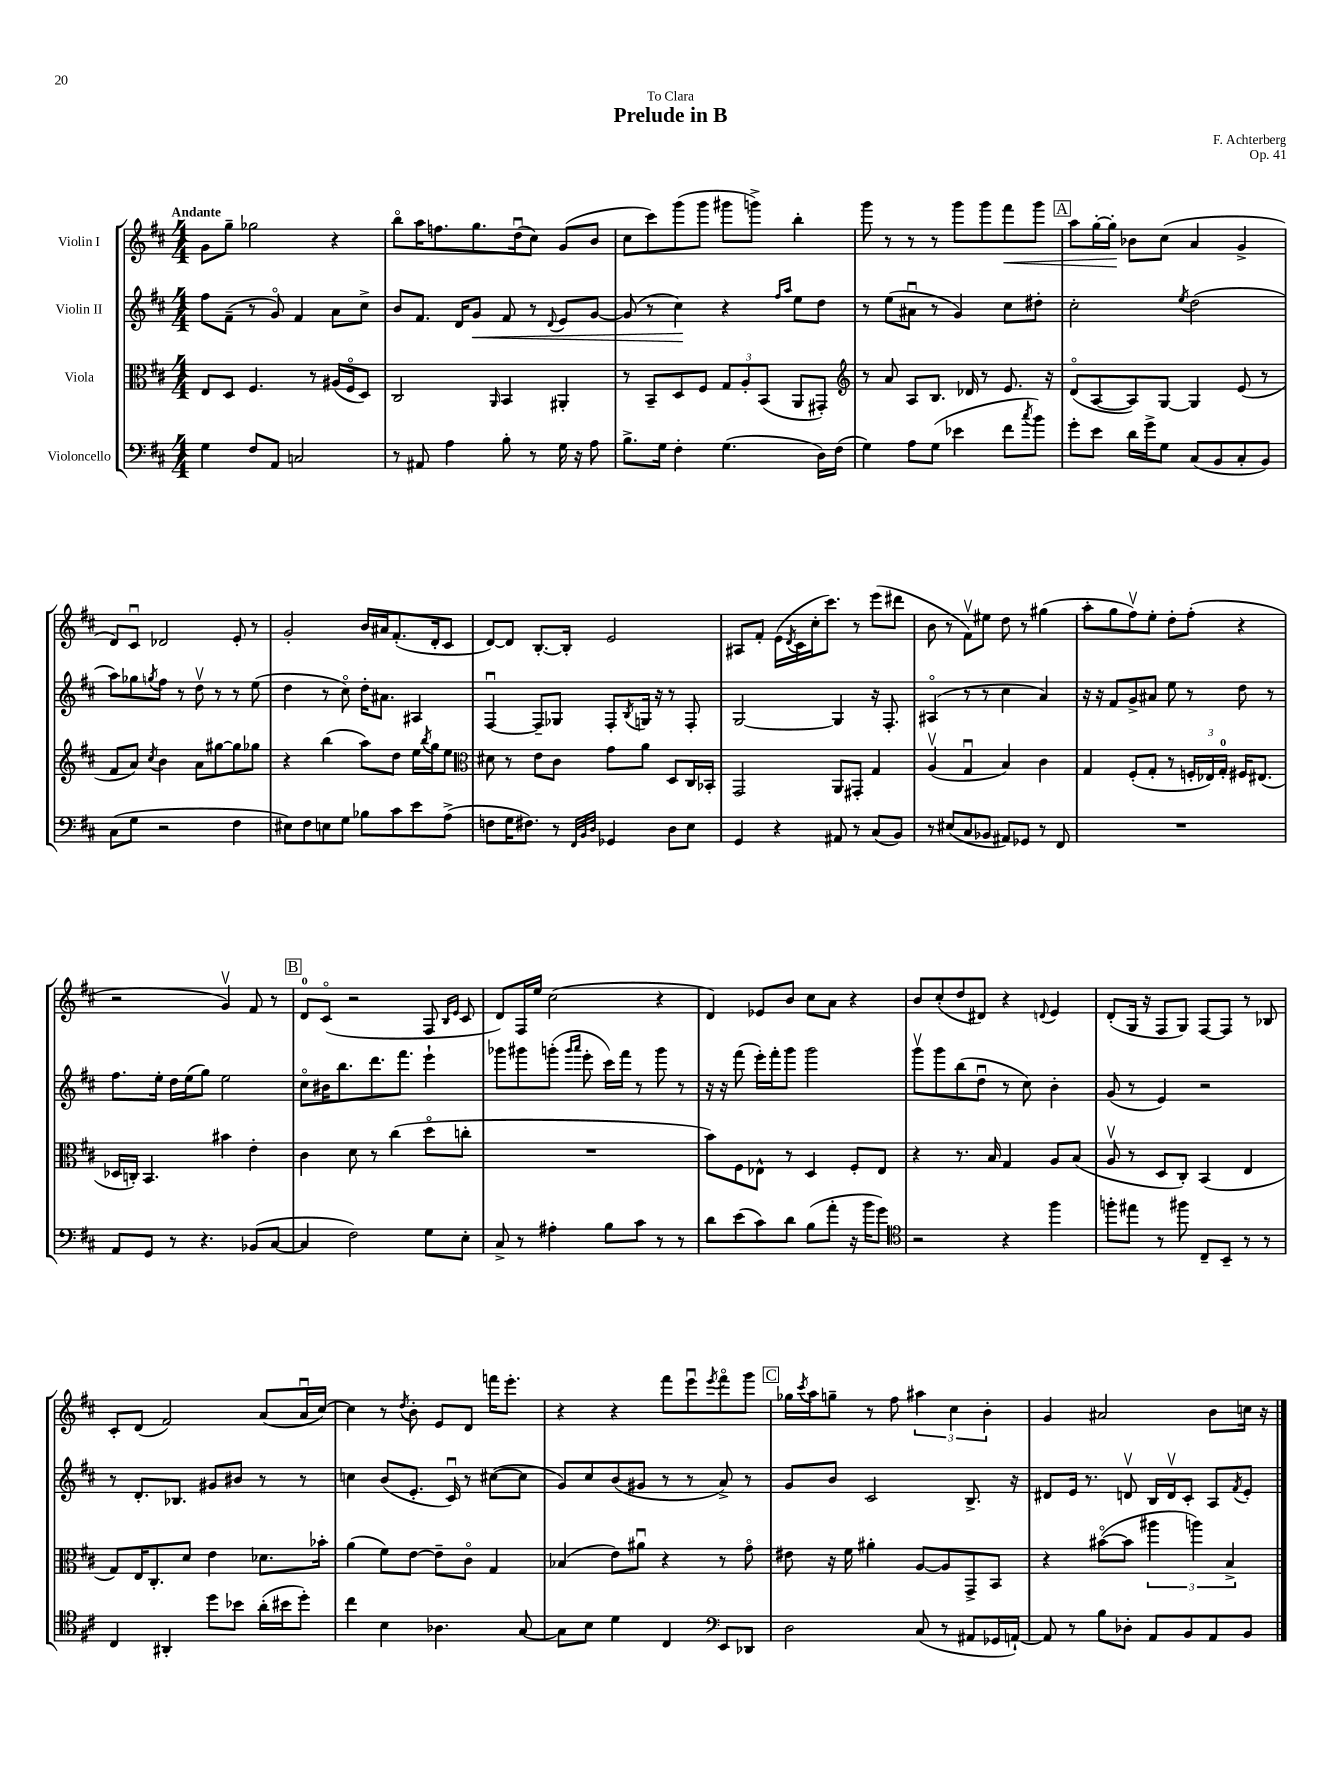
\header { title = "Prelude in B" composer = "F. Achterberg" dedication = "To Clara" opus = "Op. 41" }
<<
\new StaffGroup <<
\new Staff = "s0" \with { instrumentName = "Violin I" } {
    \clef treble \key d \major \numericTimeSignature \time 4/4 \tempo "Andante"
    g'8 g''8-- ges''2 r4 |
    b''8\flageolet a''16 f''8. g''8. d''16\downbow( cis''8) g'8( b'8 |
    cis''8 cis'''8) g'''8( g'''8 gis'''8 g'''8->) b''4-. |
    g'''8 r8 r8 r8 g'''8 g'''8 fis'''8\< g'''8 |
    \mark \markup { \box "A" } a''8 g''16~-. g''16-.\! bes'8 cis''8( a'4 g'4-> |
    d'8) cis'8\downbow des'2 e'8-. r8 |
    g'2-. b'16 ais'16 fis'8.-.( d'16-. cis'8 |
    d'8~) d'8 b8.~-. b16-. e'2 |
    ais8 fis'8-. e'16( \acciaccatura { d'8 } cis'16 cis''16-. cis'''8.) r8 e'''8( dis'''8 |
    b'8 r8 fis'8\upbow) eis''8 d''8 r8 gis''4( |
    a''8-. g''8 fis''8\upbow) e''8-. d''8-. fis''8-.( r4 |
    r2 g'4\upbow) fis'8 r8 |
    \mark \markup { \box "B" } d'8-0 cis'8\flageolet( r2 fis8 \grace { b16 e'16 } cis'8 |
    d'8) fis16 e''16 cis''2( r4 |
    d'4) ees'8 b'8 cis''8 a'8 r4 |
    b'8 cis''8-.( d''8 dis'8) r4 \appoggiatura { d'8 } e'4 |
    d'8-.( g16 r16 fis8 g8) fis8~ fis8 r8 bes8 |
    cis'8-. d'8( fis'2) a'8( a'16\downbow cis''16~) |
    cis''4 r8 \acciaccatura { d''8 } b'8-. e'8 d'8 f'''16 e'''8.-. |
    r4 r4 fis'''8 e'''8\downbow \acciaccatura { e'''8 } fis'''8\flageolet g'''8 |
    \mark \markup { \box "C" } ges''16 \acciaccatura { cis'''8 } a''16 g''8-- r8 fis''8 \tuplet 3/2 { ais''4 cis''4 b'4-. } |
    g'4 ais'2 b'8 c''16 r16 \bar "|." |
}
\new Staff = "s1" \with { instrumentName = "Violin II" } {
    \clef treble \key d \major \numericTimeSignature \time 4/4
    fis''8 fis'8--( r8 g'8\flageolet) fis'4 a'8 cis''8-> |
    b'8 fis'8. d'16 g'8\< fis'8 r8 \appoggiatura { d'8 } e'8 g'8~ |
    g'8( r8 cis''4\!) r4 \grace { fis''16 a''16 } e''8 d''8 |
    r8 e''8( ais'8\downbow r8 g'4) cis''8 dis''8-. |
    \mark \markup { \box "A" } cis''2-. \acciaccatura { e''8 } d''2( |
    a''8) ges''8 \acciaccatura { g''8 } fis''8 r8 d''8\upbow r8 r8 e''8( |
    d''4 r8 cis''8\flageolet) d''16-. ais'8. ais4 |
    fis4~\downbow fis8-- ges8 fis8-. \acciaccatura { b8 } g16 r16 r8 fis8-. |
    g2~ g4 r16 fis8.-. |
    ais4\flageolet( r8 r8 cis''4 a'4) |
    r16 r16 fis'8 g'8-> ais'8 e''8 r8 d''8 r8 |
    fis''8. e''16-. d''16 e''16( g''8) e''2 |
    \mark \markup { \box "B" } cis''8\flageolet bis'16 b''8. d'''8. fis'''8. e'''4-! |
    ges'''8 gis'''8 g'''8-.( \grace { g'''16 a'''16 } e'''8-. cis'''16) fis'''16 r8 g'''8 r8 |
    r16 r16 fis'''8( e'''16-.) fis'''16-. g'''8 g'''2 |
    g'''8\upbow g'''8 b''8( d''8\downbow r8 cis''8) b'4-. |
    g'8( r8 e'4) r2 |
    r8 d'8.-. bes8. gis'8 bis'8 r8 r8 |
    c''4 b'8( e'8.-. cis'16\downbow) r8 cis''8~( cis''8 |
    g'8) cis''8 b'8( gis'8 r8 r8 a'8->) r8 |
    \mark \markup { \box "C" } g'8 b'8 cis'2 b8.-> r16 |
    dis'8 e'16 r8. d'8\upbow b16 d'16\upbow cis'8-. a8 \acciaccatura { fis'8 } e'8-. \bar "|." |
}
\new Staff = "s2" \with { instrumentName = "Viola" } {
    \clef alto \key d \major \numericTimeSignature \time 4/4
    e8 d8 fis4. r8 ais16( fis16\flageolet d8) |
    cis2 \grace { a,16 } b,4 ais,4-. |
    r8 b,8-- d8 fis8 \tuplet 3/2 { g8 a8-. b,8( } a,8 gis,8-.) |
    \clef treble r8 a'8 a8 b8. des'16 r8 e'8. r16 |
    \mark \markup { \box "A" } d'8\flageolet( a8~ a8) g8~ g4 e'8( r8 |
    fis'8 a'8) \acciaccatura { cis''8 } b'4 a'8 gis''8~ gis''8 ges''8 |
    r4 b''4( a''8) d''8 e''16 \acciaccatura { b''8 } g''16 e''8 |
    \clef alto dis'8 r8 e'8 cis'8 g'8 a'8 d8 cis16 bes,16-. |
    g,2 a,8 gis,8-. g4 |
    a4\upbow( g4\downbow b4) cis'4 |
    g4 fis8-.( g8-. r8 \tuplet 3/2 { f16-. ees16) g16-0-. } fis16 eis8.( |
    des16 c16-.) b,4. bis'4 e'4-. |
    \mark \markup { \box "B" } cis'4 d'8 r8 cis''4( d''8\flageolet c''8-. |
    R1 |
    b'8) fis8 ees8-^ r8 d4 fis8-. ees8 |
    r4 r8. b16 g4 a8 b8( |
    a8\upbow r8 d8 cis8-.) b,4( e4 |
    g8) e16 cis8.-. d'8 e'4 des'8. bes'16-. |
    a'4( fis'8) e'8~ e'8-- cis'8\flageolet g4 |
    bes4( e'8) ais'8\downbow r4 r8 g'8\flageolet |
    \mark \markup { \box "C" } eis'8 r16 fis'16 ais'4-. a8~ a8 g,8-> b,8 |
    r4 bis'8~\flageolet( bis'8 \tuplet 3/2 { ais''4 a''4) b4-> } \bar "|." |
}
\new Staff = "s3" \with { instrumentName = "Violoncello" } {
    \clef bass \key d \major \numericTimeSignature \time 4/4
    g4 fis8 a,8 c2 |
    r8 ais,8 a4 b8-. r8 g16 r16 a8 |
    b8.-> g16 fis4-. g4.( d16) fis16( |
    g4) a8 g8( ees'4 fis'8 \acciaccatura { cis''8 } b'8) |
    \mark \markup { \box "A" } g'8-. e'8 d'16 g'16-> g8 cis8( b,8 cis8-. b,8) |
    cis8( g8 r2 fis4 |
    eis8) fis8 e8 g8 bes8 cis'8 e'8 a8->( |
    f8 g16 fis8.) r8 \grace { fis,32 b,32 d32 } ges,4 d8 e8 |
    g,4 r4 ais,8 r8 cis8( b,8) |
    r8 eis8( cis8 bes,8 ais,8) ges,8 r8 fis,8 |
    R1 |
    a,8 g,8 r8 r4. bes,8( cis8~ |
    \mark \markup { \box "B" } cis4 fis2) g8 e8-. |
    cis8-> r8 ais4-. b8 cis'8 r8 r8 |
    d'8 e'8( cis'8) d'8 b8( a'8-. r16 b'16 g'8) |
    \clef tenor r2 r4 fis''4 |
    f''8-. eis''8 r8 fis''8 cis8-- b,8-- r8 r8 |
    cis4 ais,4-. d''8 bes'8 a'16-.( bis'16 d''8-.) |
    cis''4 b4 aes4. g8~ |
    g8 b8 d'4 cis4 \clef bass e,8 des,8 |
    \mark \markup { \box "C" } d2 cis8( r8 ais,8 ges,16 a,16~-!) |
    a,8 r8 b8 des8-. a,8 b,8 a,8 b,8 \bar "|." |
}
>>
>>
\layout { \context { \Score \remove "Bar_number_engraver" } }
